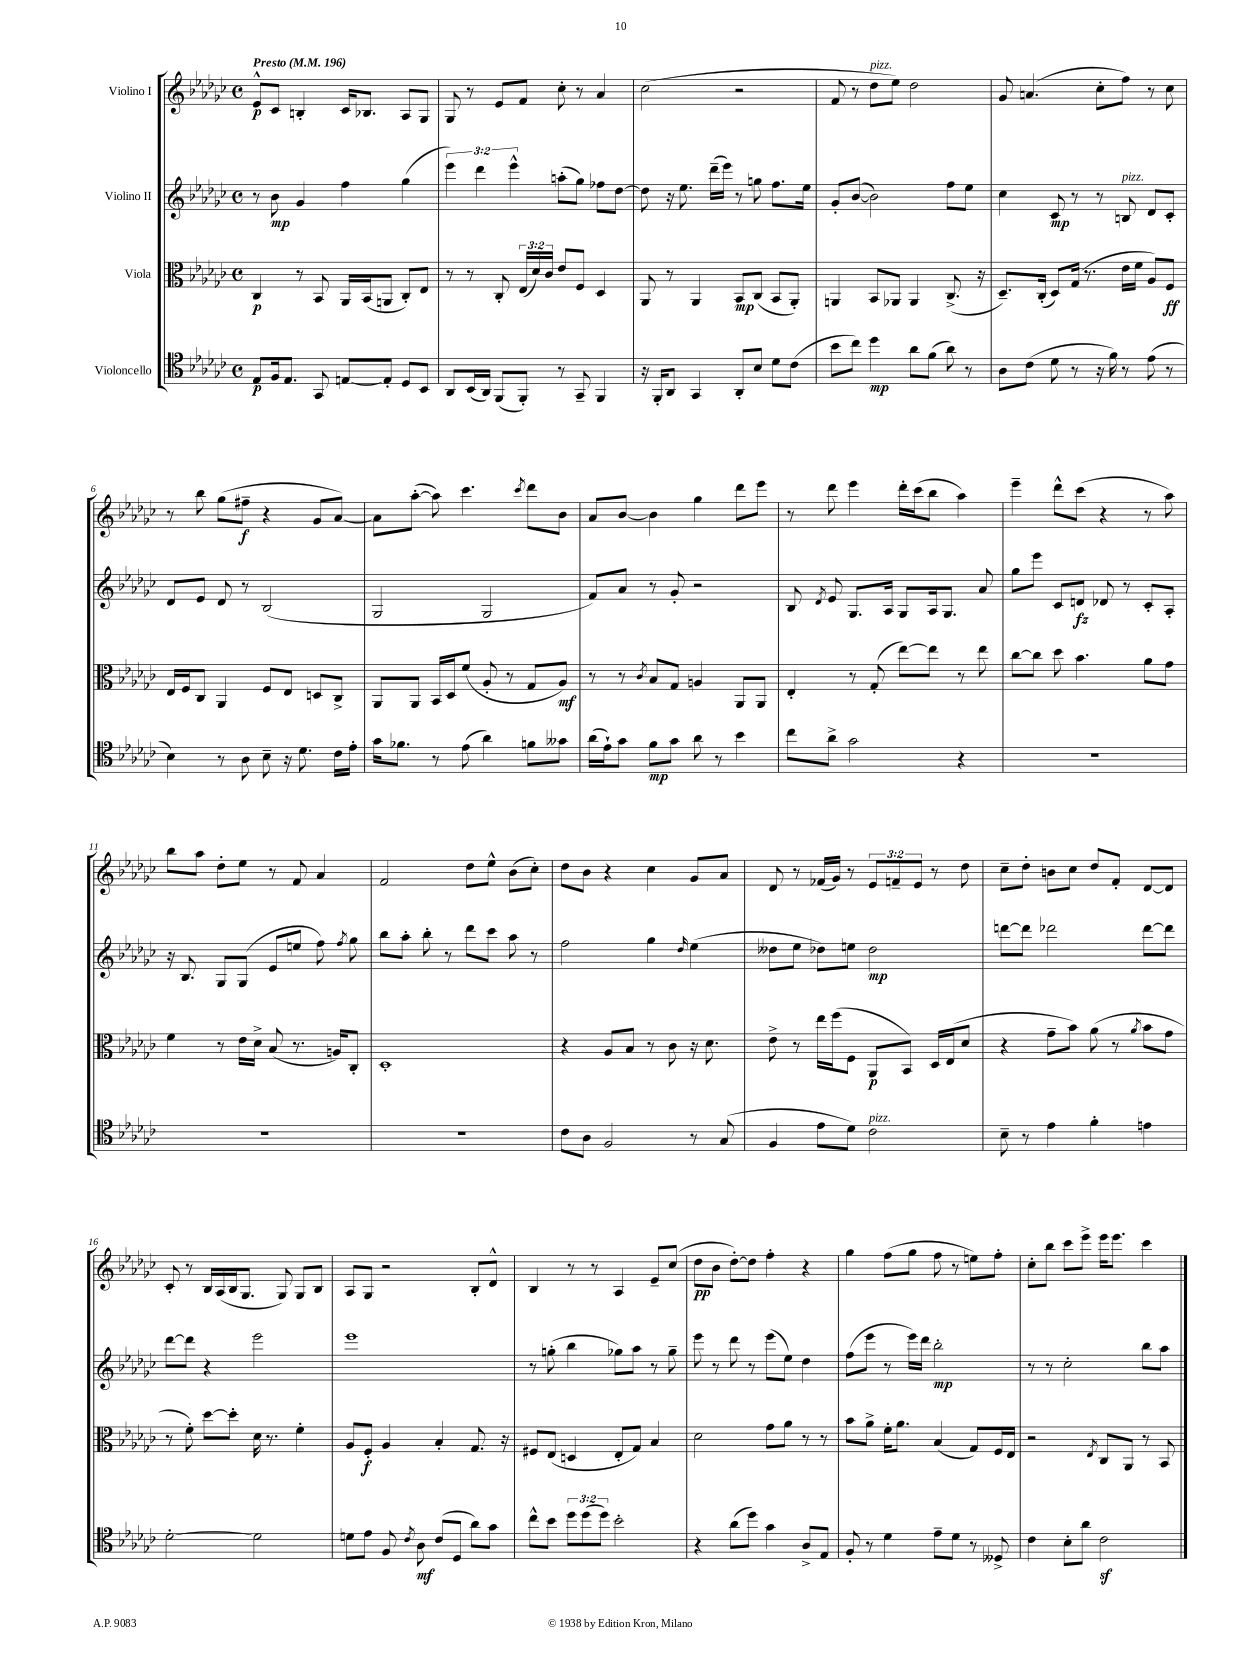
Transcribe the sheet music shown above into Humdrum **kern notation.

**kern	**kern	**kern	**kern
*staff4	*staff3	*staff2	*staff1
*clefC4	*clefC3	*clefG2	*clefG2
*k[b-e-a-d-g-c-]	*k[b-e-a-d-g-c-]	*k[b-e-a-d-g-c-]	*k[b-e-a-d-g-c-]
*M4/4	*M4/4	*M4/4	*M4/4
*met(c)	*met(c)	*met(c)	*met(c)
*MM196	*MM196	*MM196	*MM196
8E-	4C-	8r	8e-^^
16F	.	8b-	8c-
8.E-	.	.	.
.	8r	4g-	4B'
8GG-	8BB-	.	.
[8E	16AA-	4ff	16c-
.	(16BB-	.	8.B-
8E']	8AA	.	.
8D-	8C-')	(4gg-	8A-
8BB-	8E-	.	8G-
=	=	=	=
8AA-	8r	6eee-)	8G-
(16BB-	8r	.	8r
.	.	6ddd-	.
16AA-)	.	.	.
(8FF	8C-'	.	8e-
.	.	6eee-^^	.
8FF')	(24E-	.	8f
.	24d-)	.	.
.	24c-	.	.
8r	8e-	(8aa'	8cc-'
8GG-~	8F	8gg-)	8r
4FF	4D-	8ff-	4a-
.	.	[8dd-	.
=	=	=	=
16r	8AA-	8dd-]	(2cc-
16FF'	.	.	.
8AA-	8r	16r	.
.	.	8.ee-	.
4GG-	4AA-	.	.
.	.	(16ddd-~	.
.	.	16eee-)	.
8AA-'	8BB-	8r	2r
8B-	(8C-	8gg	.
8d-	8BB-	8.ff	.
(8c-	8AA-')	.	.
.	.	16ee-	.
=	=	=	=
8b-	4AA	8g-'	8f
8cc-)	.	([8b-	8r
4dd-	8BB-	2b-])	8dd-
.	8AA-	.	8ee-)
8a-	4AA-	.	2dd-
(8f	.	.	.
8a-)	(8.C-^	8ff	.
8r	.	8ee-	.
.	16r	.	.
=	=	=	=
8A-	8.D-~)	4cc-	8g-
(8c-	.	.	(4.a
.	(16C-'	.	.
8d-	8D-)	8c-	.
8r	(16G-	8r	.
.	8.r	.	.
16r	.	8r	8cc-'
16f)	.	.	.
8r	16e-	8B	8ff)
.	16f	.	.
(8e-	8A-)	8d-	8r
8r	8F	8c-'	8cc-
=	=	=	=
4B-)	16E-	8d-	8r
.	16F	.	.
.	8C-	8e-	8bb-
8r	4AA-	8d-	(8gg-
8A-	.	8r	8ff#~
8B-~	8F	(2B-	4r
16r	8E-	.	.
8.d-	.	.	.
.	8D	.	8g-
16c-	8C-^	.	[8a-)
16e-'	.	.	.
=	=	=	=
16g-	8AA-	2G-	8a-]
8.f-	.	.	.
.	8AA-	.	([8aa-'
8r	16BB-	.	8aa-])
.	16D-	.	.
(8e-	(8f	.	4.ccc-
4a-)	8A-'	2G-	.
.	8r	.	.
.	.	.	8qccc-
8f	8G-	.	8ddd-
8g--	8A-)	.	8b-
=	=	=	=
(16a-	8r	8f)	8a-
16e-`)	.	.	.
8g-	8r	8a-	[8b-
.	8qc-	.	.
8f	8B-	8r	4b-]
8g-	8G-	8g-'	.
8a-	4A	2r	4gg-
8r	.	.	.
4b-	8AA-	.	8ddd-
.	8AA-	.	8eee-
=	=	=	=
8cc-	4E-'	8B-	8r
.	.	8qd-	.
8a-^	.	8e-	8ddd-
2g-	8r	8.G-	4eee-
.	(8G-'	.	.
.	.	16A-	.
.	[8ee-)	8G-	16ddd-'
.	.	.	(16ccc-
.	8ee-]	16A-	8bb-
.	.	8.G-	.
4r	8r	.	4aa-)
.	8ee-	8a-	.
=	=	=	=
1r	[8cc-	8gg-	4eee-~
.	8cc-]	8eee-	.
.	8dd-	8c-	8ddd-^^
.	4.b-	8d	(8ccc-
.	.	8d-	4r
.	.	8r	.
.	8a-	8c-'	8r
.	8g-	8A-'	8aa-)
=	=	=	=
1r	4f	16r	8bb-
.	.	8.B-	.
.	.	.	8aa-
.	8r	8G-	8dd-'
.	16e-	(8G-	8ee-
.	16d-^	.	.
.	(8B-	8e-	8r
.	8.r	8ee	8f
.	.	8ff)	4a-
.	16A)	.	.
.	.	8qff	.
.	8C-'	8gg-	.
=	=	=	=
1r	1D-'	8bb-	2f
.	.	8aa-'	.
.	.	8bb-'	.
.	.	8r	.
.	.	8ddd-	8dd-
.	.	8ccc-	8ee-^^
.	.	8aa-	(8b-
.	.	8r	8cc-')
=	=	=	=
8c-	4r	2ff	8dd-
8A-	.	.	8b-
2F	8A-	.	4r
.	8B-	.	.
.	8r	4gg-	4cc-
.	8c-	.	.
.	.	16qqdd-	.
8r	16r	(4ee-	8g-
.	8.d-	.	.
(8G-	.	.	8a-
=	=	=	=
4F	8e-^	8dd--	8d-
.	8r	8ee-	8r
8e-	16ee-	8dd-)	(16f-
.	(16ff	.	16g-)
8d-)	8F	8ee	8r
2c-	8AA-	2dd-	12e-
.	.	.	12f~
.	8BB-)	.	.
.	.	.	12e-
.	16D-	.	8r
.	(16E-	.	.
.	8d-	.	8dd-
=	=	=	=
8B-~	4r	[8ddd	8cc-~
8r	.	8ddd]	8dd-'
4e-	8g-~	2ddd-	8b
.	8b-)	.	8cc-
4f'	(8a-	.	8dd-
.	8r	.	8f'
.	8qa-	.	.
4e	8b-	[8ddd-	[8d-
.	8g-	8ddd-]	8d-]
=	=	=	=
[2d-'	8r	[8ddd-	8c-'
.	8f')	8ddd-]	8r
.	[8dd-	4r	16B-
.	.	.	(16A-
.	8dd-']	.	16B-
.	.	.	8.G-
2d-]	16d-	2eee-	.
.	8.r	.	.
.	.	.	8G-)
.	4f'	.	8G-
.	.	.	8B-
=	=	=	=
8d	8A-	1eee-	8A-
8e-	8F'	.	8G-
8F	4A-	.	2r
8qc-	.	.	.
8A-	.	.	.
(8c-	4B-'	.	.
8D-	.	.	.
8a-)	8.G-	.	8B-'
8g-	.	.	8d-^^
.	16r	.	.
=	=	=	=
8cc-^^	8F#	8r	4B-
8b-	(8E-	(8gg'	.
12dd-	4D	4bb-	8r
(12dd-	.	.	.
.	.	.	8r
12dd-)	.	.	.
2b-'	8E-'	8gg-)	4A-
.	8G-)	8aa-	.
.	4B-	8r	8e-~
.	.	8gg-~	(8cc-
=	=	=	=
4r	2d-	8eee-	8dd-
.	.	8r	8b-
(8a-	.	8ddd-	[8dd-')
8dd-)	.	8r	8dd-]
4g-	8g-	(8eee-	4ff'
.	8a-	8ee-)	.
8A-^	8r	4dd-	4r
8E-	8r	.	.
=	=	=	=
8F'	8b-	(8ff	4gg-
8r	8a-^	8eee-	.
4d-	16f'	8r	(8ff
.	8.a-	.	.
.	.	16eee-)	8gg-
.	.	16ddd-	.
8e-~	(4B-	2bb-'	8ff
8d-	.	.	8r
8r	8G-)	.	8ee)
8D--^	16F	.	8ff'
.	16E-	.	.
=	=	=	=
4c-	2r	8r	8cc-'
.	.	8r	8bb-
8B-'	.	2cc-'	8ccc-
8a-	.	.	8eee-^
.	8qE-	.	.
2c-	8C-	.	16eee-
.	.	.	8.eee-
.	8AA-	.	.
.	8r	8bb-	4ccc-
.	8BB-	8aa-	.
==	==	==	==
*-	*-	*-	*-
